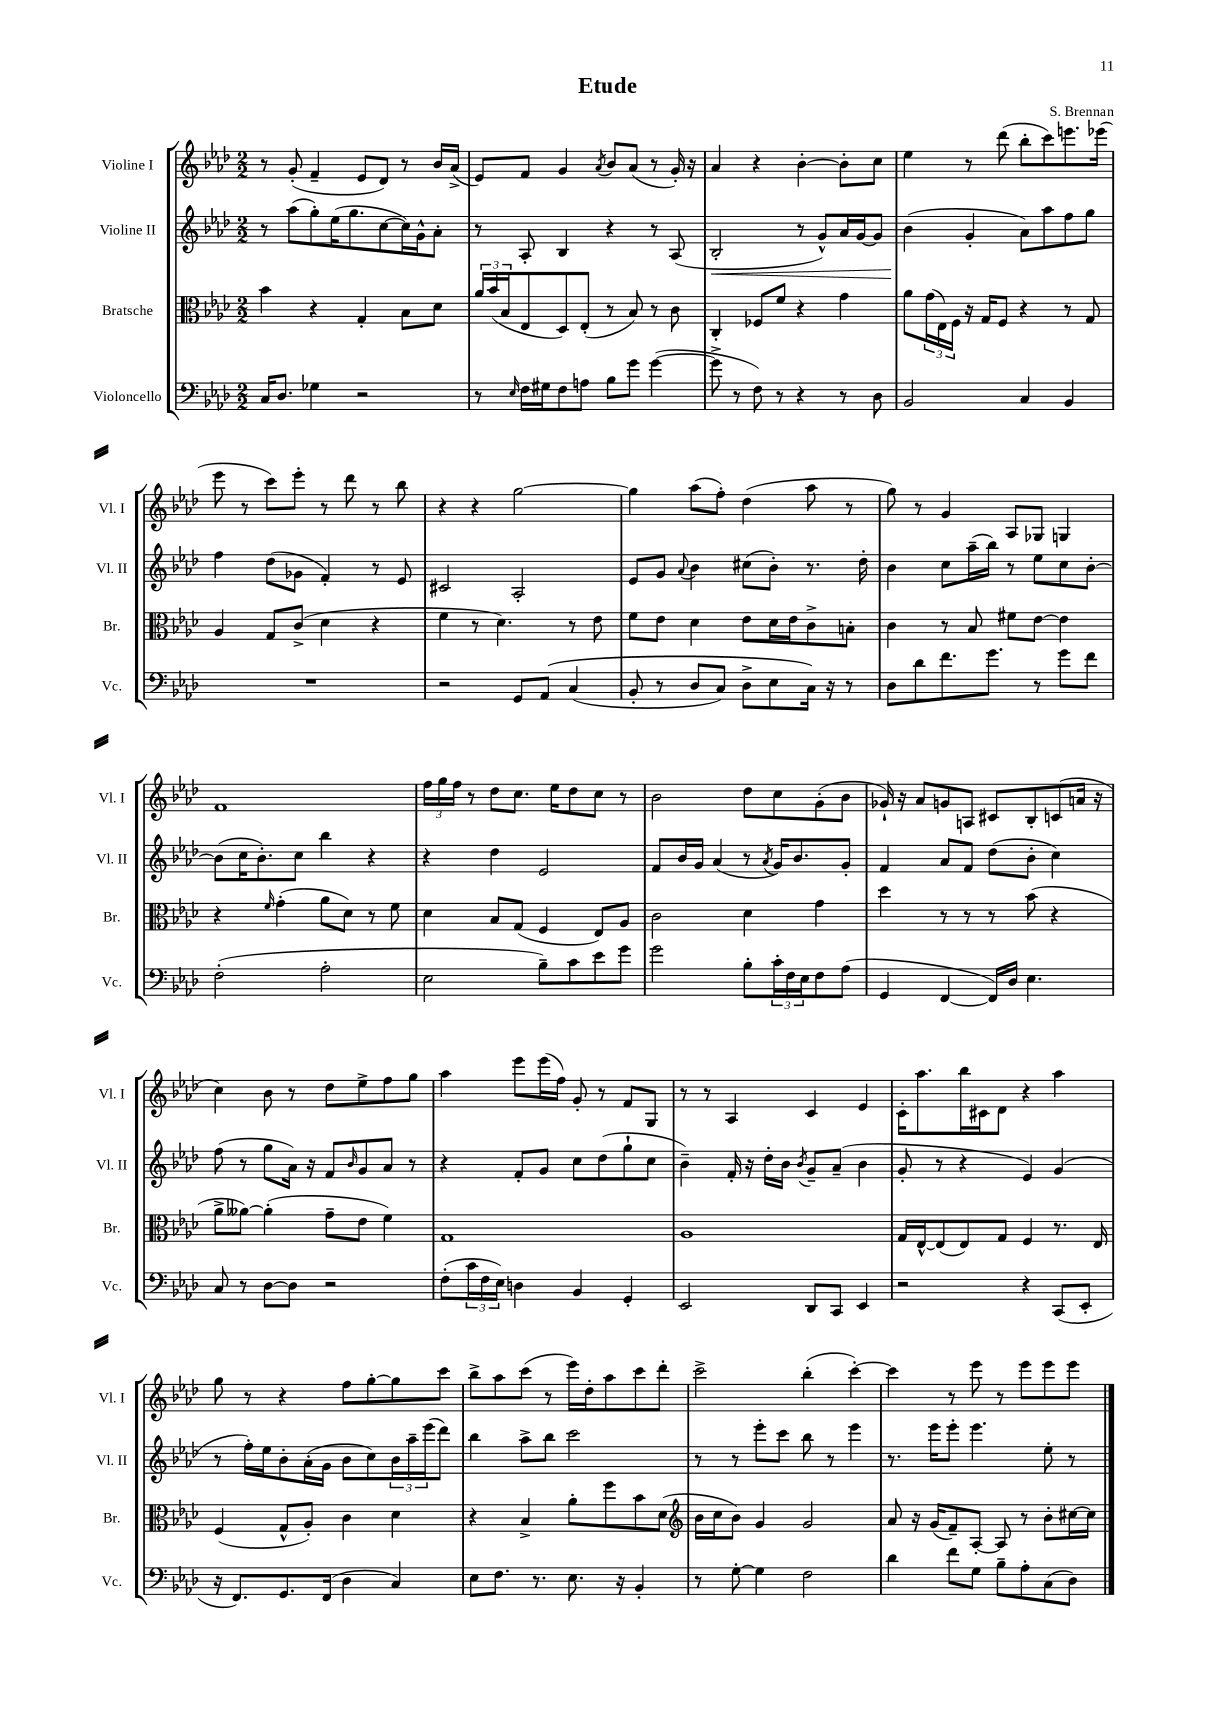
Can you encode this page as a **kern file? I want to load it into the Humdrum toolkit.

**kern	**kern	**kern	**kern
*staff4	*staff3	*staff2	*staff1
*clefF4	*clefC3	*clefG2	*clefG2
*k[b-e-a-d-]	*k[b-e-a-d-]	*k[b-e-a-d-]	*k[b-e-a-d-]
*M2/2	*M2/2	*M2/2	*M2/2
16C/LK	4b-\	8r	8r
8.D-/J	.	.	.
.	.	(8aa-\L	(8g'/
4G-\	4r	8gg'\)	4f~/
.	.	(16ee-\K	.
.	.	8.gg\	.
2r	4G'/	.	8e-/L
.	.	[8cc\	8d-/J)
.	8B-\L	16cc\]L)	8r
.	.	16g^^\J	.
.	8d-\J	8a-'\J	16b-/LL
.	.	.	(16a-^/JJ
=	=	=	=
8r	24a-/LL	8r	8e-/L)
.	(24b-/	.	.
.	24B-/J	.	.
16qqE-/	.	.	.
16F\LL	8E-/	8A-'/	8f/J
16G#\J	.	.	.
8F\	8D-/)	4B-/	4g/
8A\J	(8E-'/J	.	.
.	.	.	8qa-/
8B-\L	8r	4r	8b-/L
8g\J	8B-/)	.	(8a-/J
([4g\	8r	8r	8r
.	8c\	(8A-/	16g'/)
.	.	.	16r
=	=	=	=
8g^\]	4C'/	2B-'/	4a-/
8r	.	.	.
8F\)	8F-/L	.	4r
8r	8f/J	.	.
4r	4r	8r	[4b-'\
.	.	8g^^/L)	.
8r	4g\	16a-/L	8b-'\]L
.	.	[16g/J	.
8D-\	.	8g/]J	8cc\J
=	=	=	=
2BB-/	8a-\L	(4b-\	4ee-\
.	(24g\L	.	.
.	24E-\)	.	.
.	24F\JJ	.	.
.	16r	4g'/	8r
.	16G/LK	.	.
.	8F/J	.	(8ddd-\
4C/	4r	8a-\L)	8bb-'\L
.	.	8aa-\	8ccc\)
4BB-/	8r	8ff\	8.eee\
.	8G/	8gg\J	.
.	.	.	(16eee-\Jk
=	=	=	=
1r	4A-/	4ff\	8eee-\
.	.	.	8r
.	8G/L	(8dd-\L	8ccc\L)
.	(8c^/J	8g-\J	8eee-'\J
.	4d-\	4f'/)	8r
.	.	.	8ddd-\
.	4r	8r	8r
.	.	8e-/	8bb-\
=	=	=	=
2r	4f\	2c#/	4r
.	8r	.	4r
.	4.d-\)	.	.
8GG/L	.	2A-'/	[2gg\
&(8AA-/J	.	.	.
(4C/	8r	.	.
.	8e-\	.	.
=	=	=	=
8BB-'/	8f\L	8e-/L	4gg\]
8r	8e-\J	8g/J	.
.	.	8qqa-/	.
8D-/L	4d-\	4b-\	(8aa-\L
8C/J)	.	.	8ff'\J)
8D-^\L	8e-\L	(8cc#\L	(4dd-\
8E-\	16d-\L	8b-'\J)	.
.	16e-\J	.	.
16C\Jk&)	8c^\	8.r	8aa-\
16r	.	.	.
8r	8B'\J	.	8r
.	.	16dd-'\	.
=	=	=	=
8D-\L	4c\	4b-\	8gg\)
8d-\	.	.	8r
8.f\	8r	8cc\L	4g/
.	8B-/	(16aa-~\L	.
8.g\J	.	16bb-\JJ)	.
.	8f#\L	8r	8A-/L
8r	[8e-\J	8ee-\L	8G-/J
8g\L	4e-\]	8cc\	4G/
8f\J	.	[8b-'\J	.
=	=	=	=
(2F'\	4r	(8b-\]L	1f
.	.	16cc\K	.
.	.	8.b-'\)	.
.	16qqf/	.	.
.	(4g'\	.	.
.	.	8cc\J	.
2A-'\	8a-\L	4bb-\	.
.	8d-\J)	.	.
.	8r	4r	.
.	8f\	.	.
=	=	=	=
2E-\	4d-\	4r	24ff\LL
.	.	.	24gg\
.	.	.	24ff\JJ
.	.	.	8r
.	8B-/L	4dd-\	8dd-\L
.	(8G/J	.	8.cc\J
8B-~\L)	4F/	2e-/	.
.	.	.	16ee-\LK
8c\	.	.	8dd-\
8e-\	8E-/L)	.	8cc\J
8g\J	8A-/J	.	8r
=	=	=	=
2g\	2c\	8f/L	2b-\
.	.	16b-/L	.
.	.	16g/JJ	.
.	.	(4a-/	.
8B-'\L	4d-\	8r	8dd-\L
.	.	8qa-/	.
24c'\L	.	16g/LK)	8cc\
24F\	.	.	.
.	.	8.b-/	.
24E-\J	.	.	.
8F\	4g\	.	(8g'\
(8A-\J	.	8g'/J	8b-\J
=	=	=	=
4GG/	4dd-\	4f/	16g-`/)
.	.	.	16r
.	.	.	8a-/L
[4FF/	8r	8a-/L	8g/
.	8r	8f/J	8A/J
16FF/]LL)	8r	(8dd-\L	8c#/L
16D-/JJ	.	.	.
4.E-\	(8b-\	8b-'\J	8B-'/
.	4r	4cc\)	(8c/
.	.	.	16a/Jk
.	.	.	16r
=	=	=	=
8C/	8a-^\L	(8ff\	4cc\)
8r	[8a--\J)	8r	.
[8D-\L	(4a--'\]	8gg\L	8b-\
8D-\]J	.	16a-\Jk)	8r
.	.	16r	.
2r	8g~\L	8f/L	8dd-\L
.	.	16qqb-/	.
.	8e-\J	8g/	8ee-^\
.	4f\)	8a-/J	8ff\
.	.	8r	8gg\J
=	=	=	=
(8F'\L	1G	4r	4aa-\
24c\L	.	.	.
24F\	.	.	.
24E-\JJ)	.	.	.
4D\	.	8f'/L	8eee-\L
.	.	8g/J	(16eee-\L
.	.	.	16ff\JJ)
4BB-/	.	8cc\L	8g'/
.	.	(8dd-\	8r
4GG'/	.	8gg`\	8f/L
.	.	8cc\J	8G/J
=	=	=	=
2EE-/	1A-	4b-~\)	8r
.	.	.	8r
.	.	16f'/	4A-/
.	.	16r	.
.	.	16dd-'\LL	.
.	.	16b-\JJ	.
.	.	8qb-/	.
8DD-/L	.	8g~/L	4c/
8CC/J	.	(8a-~/J	.
4EE-/	.	4b-\	4e-/
=	=	=	=
2r	16G/LL	8g'/	16c'\LK
.	[16E-^^/J	.	8.aa-\
.	(8E-/]	8r	.
.	8E-/)	4r	16bb-\L
.	.	.	16c#\J
.	8G/J	.	8d-\J
4r	4F/	4e-/)	4r
(8CC/L	8.r	(4g/	4aa-\
8EE-'/J	.	.	.
.	16E-/	.	.
=	=	=	=
16r	(4F/	8r	8gg\
8.FF/L)	.	.	.
.	.	16ff'\LL)	8r
.	.	16ee-\J	.
8.GG/	8G^^/L	8b-'\	4r
.	8A-'/J)	(16a-'\L	.
(16FF/Jk	.	16g\JJ	.
4D-\	4c\	8b-\L	8ff\L
.	.	8cc\)	[8gg'\
4C/)	4d-\	24b-\L	8gg\]
.	.	24aa-~\	.
.	.	(24eee-\J	.
.	.	8ddd-\J)	8ccc\J
=	=	=	=
8E-\L	4r	4bb-\	8bb-^\L
8.F\J	.	.	8aa-\
.	4B-^/	8aa-^\L	(8ccc\J
8.r	.	.	.
.	.	8bb-\J	8r
8.E-\	8a-'\L	2ccc\	16eee-\LL)
.	.	.	16dd-'\J
.	8ff\	.	8aa-\
16r	.	.	.
4BB-'/	8b-\	.	8ccc\
.	(8d-\J	.	8ddd-'\J
=	=	=	=
*	*clefG2	*	*
8r	16b-\LL	8r	2ccc^\
.	16cc\J	.	.
[8G'\	8b-\J)	8r	.
4G\]	4g/	8eee-'\L	.
.	.	8ccc\J	.
2F\	2g/	8bb-\	(4bb-'\
.	.	8r	.
.	.	4eee-\	[4ccc'\)
=	=	=	=
4d-\	8a-/	8.r	4ccc\]
.	16r	.	.
.	(16g/LK	16eee-\LK	.
8f\L	8f~/)	8eee-'\J	8r
8G\J	[8A-'/J	4.eee-\	8eee-\
8B-~\L	8A-/]	.	8r
8A-'\	8r	.	8eee-\L
(8C\	8b-'\L	8ee-'\	8eee-\
8D-\J)	[16cc#\L	8r	8eee-\J
.	16cc#\]JJ	.	.
==	==	==	==
*-	*-	*-	*-
